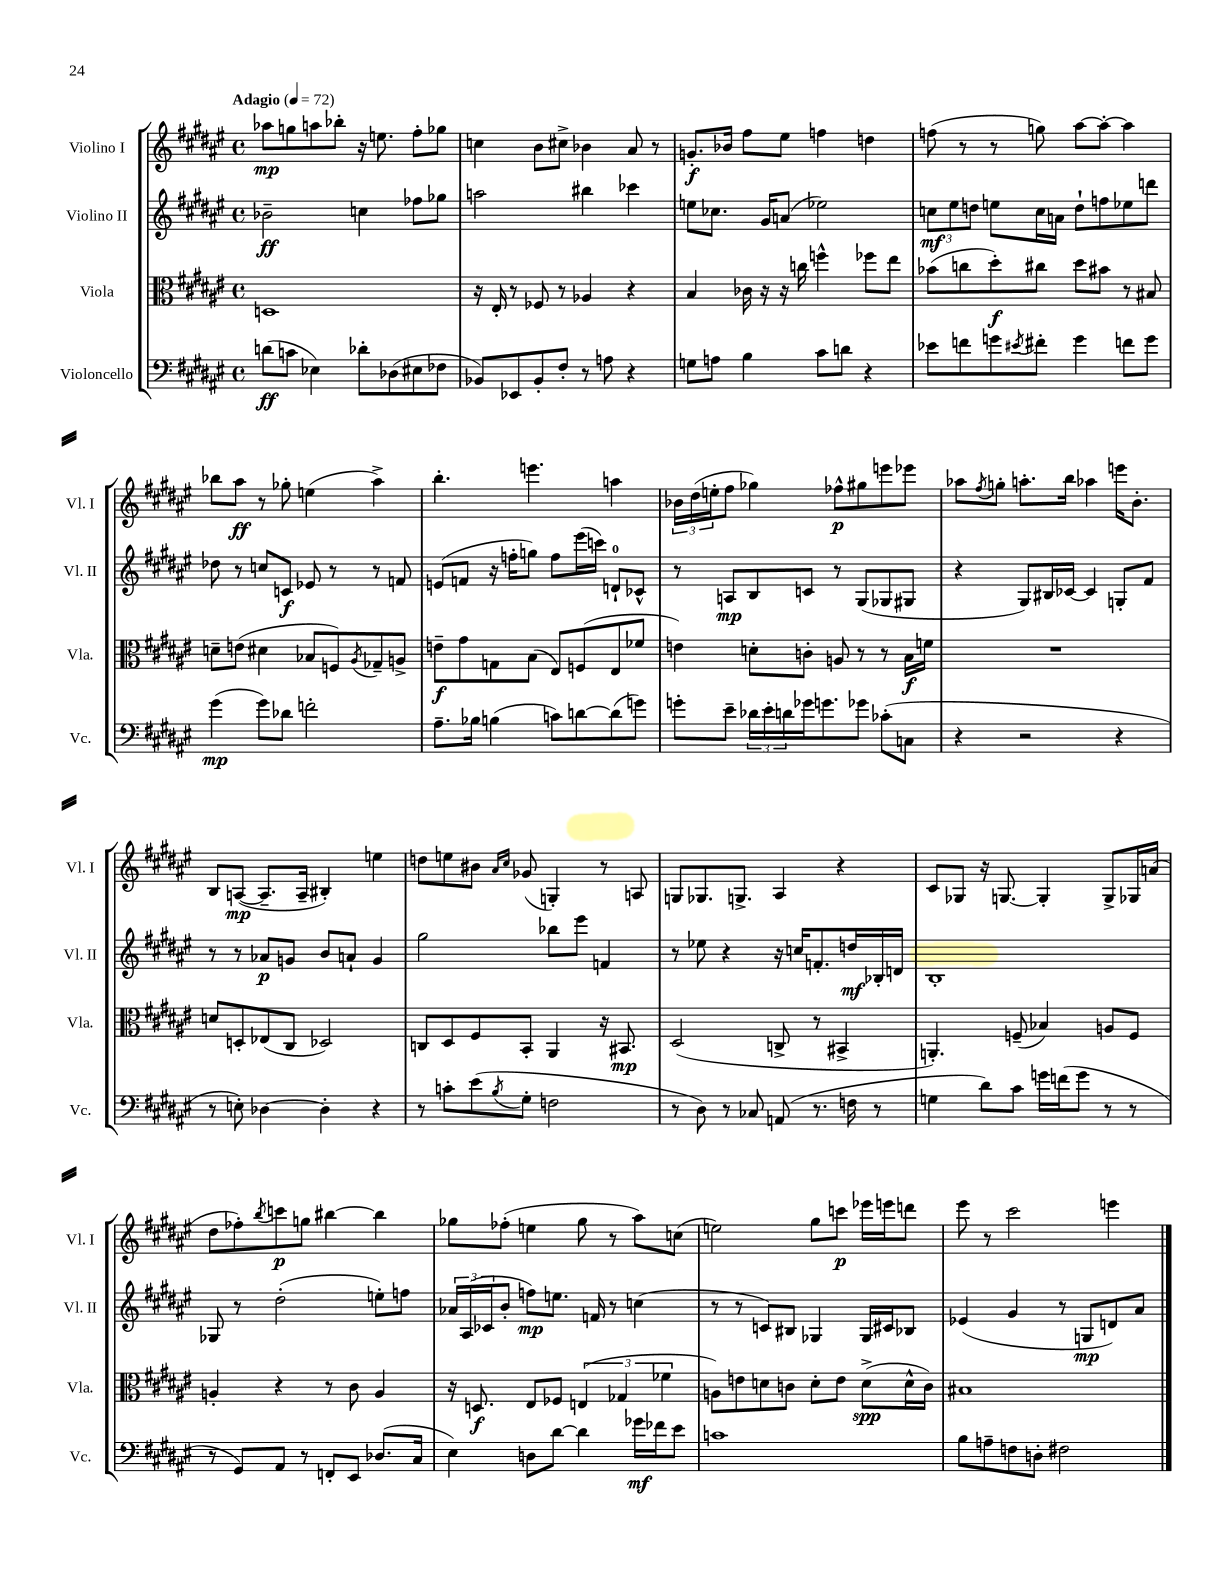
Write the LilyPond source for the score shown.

<<
\new StaffGroup <<
\new Staff = "s0" \with { instrumentName = "Violino I" shortInstrumentName = "Vl. I" } {
    \clef treble \key fis \major \defaultTimeSignature \time 4/4 \tempo "Adagio" 4 = 72
    aes''8\mp g''8 a''8 bes''8-. r16 e''8. fis''8-. ges''8 |
    c''4 b'8 cis''8-> bes'4 ais'8 r8 |
    g'8.-.\f bes'16 fis''8 eis''8 f''4 d''4 |
    f''8( r8 r8 g''8) ais''8~ ais''8~-. ais''4 |
    bes''8 ais''8\ff r8 ges''8-. e''4( ais''4->) |
    b''4.-. e'''4. a''4 |
    \tuplet 3/2 { bes'16 dis''16( e''16-. } fis''8 ges''4) fes''8-^\p gis''8 e'''8 ees'''8 |
    aes''8 \acciaccatura { fis''8 } g''8-. a''8.-. b''16 aes''4 e'''16 b'8.-. |
    b8 a8~\mp( a8.-- a16-- bis4-.) e''4 |
    d''8 e''8 bis'8 \grace { ais'16 cis''16 } ges'8( g4-.) r8 a8 |
    g8 ges8. g8.-> ais4 r4 |
    cis'8 ges8 r16 g8.~ g4-. g8-> ges16 a'16( |
    dis''8 fes''8-.) \acciaccatura { b''8 } c'''8\p g''8 bis''4~ bis''4 |
    ges''8 fes''8-.( e''4 ges''8 r8 ais''8) c''8( |
    e''2) gis''8 c'''8\p ees'''16 e'''16 d'''8 |
    eis'''8 r8 cis'''2 e'''4 \bar "|." |
}
\new Staff = "s1" \with { instrumentName = "Violino II" shortInstrumentName = "Vl. II" } {
    \clef treble \key fis \major \defaultTimeSignature \time 4/4
    bes'2--\ff c''4 fes''8 ges''8 |
    a''2 bis''4 ces'''4 |
    e''8 ces''8. gis'16 a'8( ees''2) |
    \tuplet 3/2 { c''8\mf eis''8 d''8 } e''8 c''16 a'16 d''8-! f''8 ees''8 d'''8 |
    des''8 r8 c''8 c'8\f ees'8 r8 r8 f'8 |
    e'8( f'8 r16 f''16-. g''8) f''8 eis'''16( c'''16) d'8-0-! ces'8-^ |
    r8 a8\mp b8 c'8 r8 gis8( ges8 gis8 |
    r4 gis8) bis16 ces'16~ ces'4 g8-. fis'8 |
    r8 r8 aes'8\p g'8 b'8 a'8-! g'4 |
    gis''2 bes''8 eis'''8 f'4 |
    r8 ees''8 r4 r16 c''16 f'8.-. d''16\mf bes16-. d'16 |
    b1-. |
    ges8 r8 dis''2-.( e''8-.) f''8 |
    \tuplet 3/2 { aes'16 ais16( ces'16 } b'8-. f''8\mp) e''8. f'16 r8 c''4( |
    r8 r8 c'8) bis8 ges4 ges16 cis'16 bes8 |
    ees'4( gis'4 r8 g8\mp d'8) ais'8 \bar "|." |
}
\new Staff = "s2" \with { instrumentName = "Viola" shortInstrumentName = "Vla." } {
    \clef alto \key fis \major \defaultTimeSignature \time 4/4
    d1 |
    r16 eis16-. r8 fes8 r8 aes4 r4 |
    b4 ces'16 r16 r16 c''16 f''4-^ fes''8 eis''8 |
    bes'8( c''8 dis''8-.\f) cis''8 dis''8 bis'8 r8 bis8 |
    d'8-- e'8( dis'4 bes8 f8) \acciaccatura { ais8 } ges8-- a8-> |
    e'8--\f gis'8 g8 b8( eis8) f8( eis8 fes'8 |
    e'4) d'8-. c'8-. a8 r8 r8 b16\f f'16 |
    R1 |
    d'8 d8-. ees8( cis8 des2) |
    c8 dis8 fis8 b,8-. ais,4 r16 bis,8.\mp |
    dis2( c8-> r8 bis,4-> |
    a,4.-.) f8--( bes4) a8 f8 |
    a4-. r4 r8 cis'8 a4 |
    r16 d8.\f eis8 fes8 \tuplet 3/2 { e4( ges4 fes'4 } |
    a8) e'8 d'8 c'8 d'8-. e'8 d'8->\spp( d'16-^ c'16) |
    bis1 \bar "|." |
}
\new Staff = "s3" \with { instrumentName = "Violoncello" shortInstrumentName = "Vc." } {
    \clef bass \key fis \major \defaultTimeSignature \time 4/4
    d'8\ff( c'8 ees4) des'8-. des8( eis8 fes8 |
    bes,8) ees,8 bes,8-. fis8-. r8 a8 r4 |
    g8 a8 b4 cis'8 d'8 r4 |
    ees'8 f'8 g'8 \acciaccatura { eis'8 } fis'8-. g'4 f'8 g'8 |
    gis'4\mp( gis'8) des'8 f'2-. |
    ais8.-- bes16 b4( c'8) d'8~ d'8( g'8) |
    g'8-. eis'8-- \tuplet 3/2 { des'16 eis'16-. d'16 } ges'16 g'8. ges'8 ces'8-.( c8 |
    r4 r2 r4 |
    r8 e8-.) des4~ des4-. r4 |
    r8 c'8-. eis'8( \acciaccatura { b8 } gis8-. f2 |
    r8 dis8) r8 ces8 a,8( r8. f16 r8 |
    g4 dis'8) cis'8 g'16 f'16( g'8 r8 r8 |
    r8 gis,8) ais,8 r8 f,8-. eis,8 des8.( cis16 |
    eis4) d8 dis'8~ dis'4 ges'16\mf fes'16 eis'8 |
    c'1 |
    b8 a8-- f8 d8-. fis2 \bar "|." |
}
>>
>>
\layout { \context { \Score \remove "Bar_number_engraver" } }
